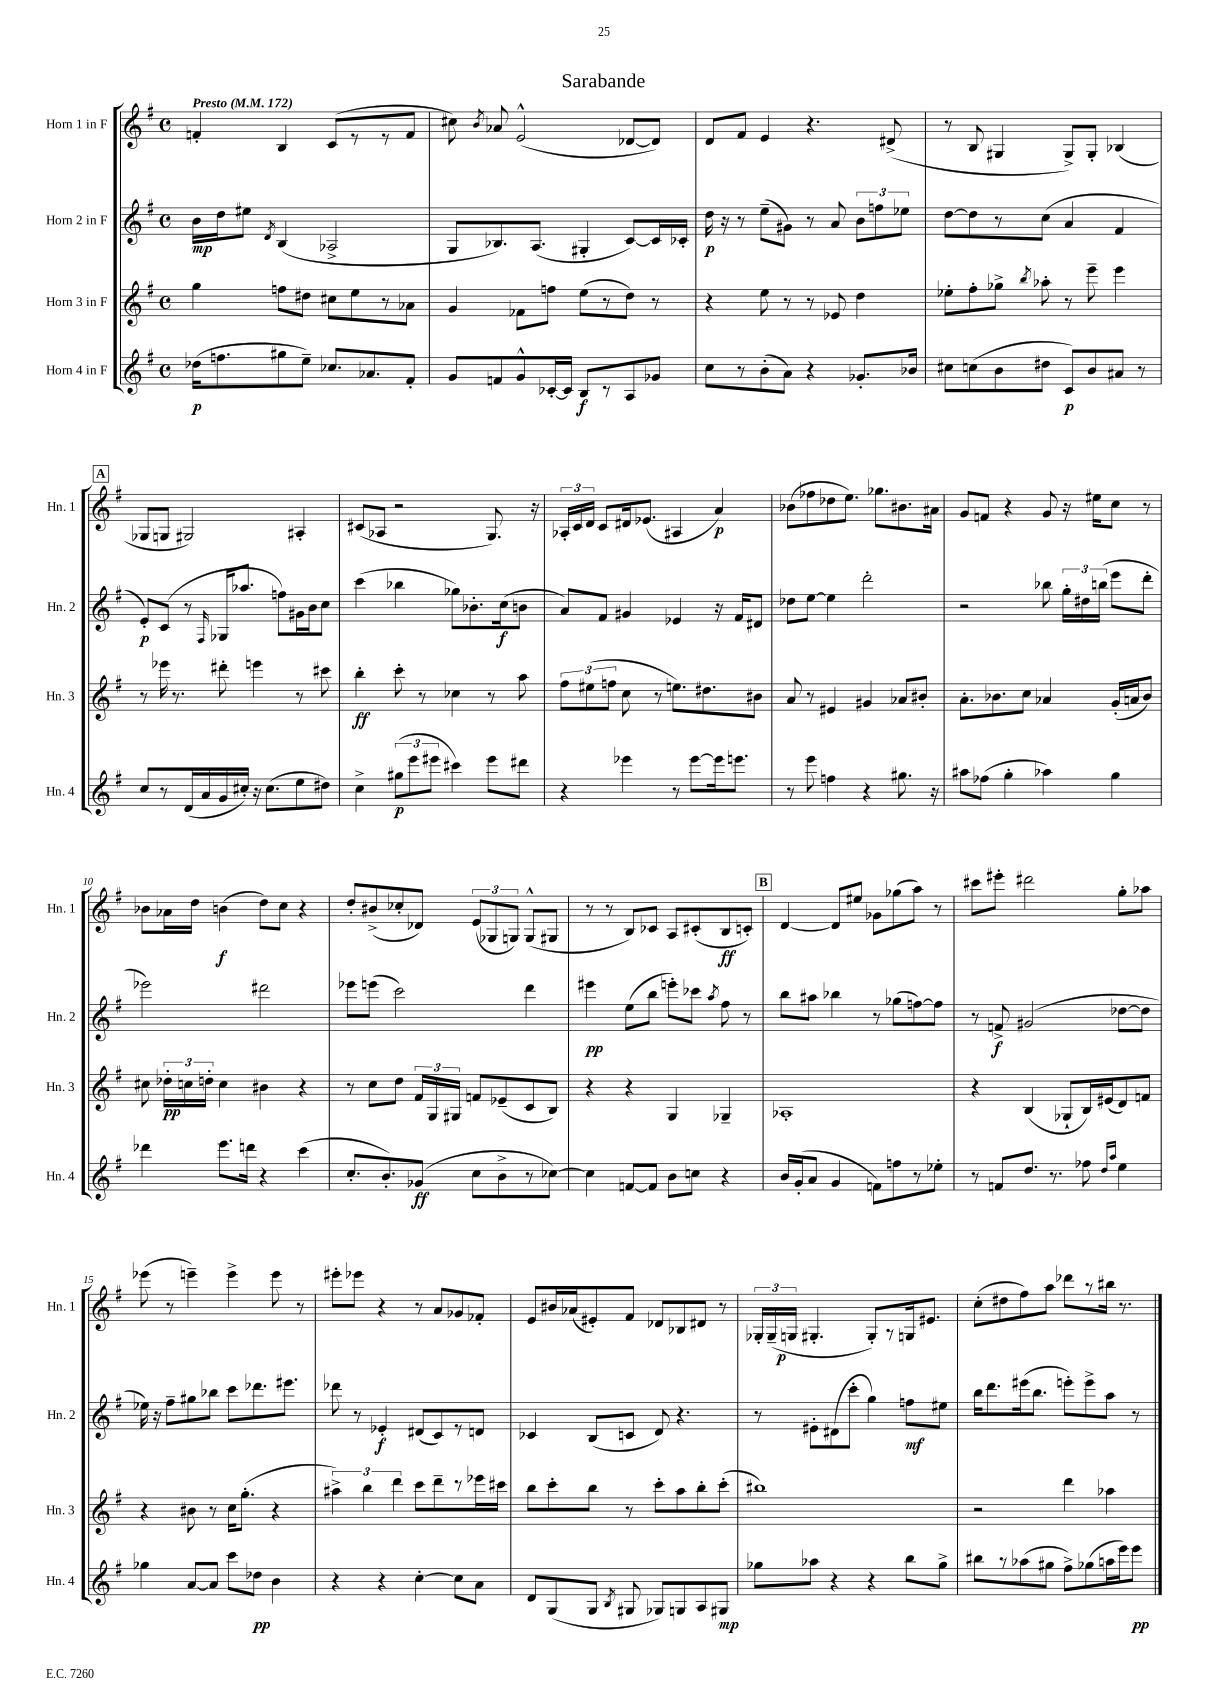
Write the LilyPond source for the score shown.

\header { title = "Sarabande" }
<<
\new StaffGroup <<
\new Staff = "s0" \with { instrumentName = "Horn 1 in F" shortInstrumentName = "Hn. 1" } {
    \clef treble \key g \major \defaultTimeSignature \time 4/4 \tempo "Presto" 4 = 172
    \autoBeamOff f'4-. b4 c'8[( r8 r8 f'8] |
    cis''8) \acciaccatura { b'8 } aes'8 e'2-^( des'8[~ des'8]) |
    d'8[ fis'8] e'4 r4. dis'8->( |
    r8 b8 gis4 gis8[->) gis8]-. bes4( |
    \mark \markup { \box "A" } ges8[ g8] gis2) ais4-. |
    cis'8[( aes8] r2 g8.) r16 |
    \tuplet 3/2 { aes16[-. c'16 d'16] } c'8[ dis'16 ees'8.]( ais4 a'4\p) |
    bes'8[( fes''8 des''8 e''8.]) ges''8.[ bis'8. ais'16] |
    g'8[ f'8] r4 g'8 r16 eis''16[ c''8] r8 |
    bes'8[ aes'16 d''16] b'4\f( d''8[) c''8] r4 |
    d''8[-. bis'8->( ces''8-. des'8]) \tuplet 3/2 { e'8[( ges8 g8]) } g8[-^( gis8] |
    r8 r8 b8[) ces'8] a8[ cis'8-.( b8\ff c'8]-.) |
    \mark \markup { \box "B" } d'4~ d'8[ eis''8] ges'8[ ges''8( a''8]) r8 |
    cis'''8[ eis'''8]-. dis'''2 g''8[-. aes''8] |
    ees'''8( r8 e'''4--) e'''4-> e'''8 r8 |
    eis'''8[-. ees'''8] r4 r8 a'8[ ges'8 fes'8]-. |
    e'8[ bis'16 aes'16( eis'8-.) fis'8] des'8[ bes8 dis'8] r8 |
    \tuplet 3/2 { ges16[-. ges16--( g16]\p } gis4.-. gis8[-.) r8 g16 eis'8.] |
    c''8[-.( dis''8 fis''8) a''8] des'''8[ r8 bis''16] r8. \bar "|." |
}
\new Staff = "s1" \with { instrumentName = "Horn 2 in F" shortInstrumentName = "Hn. 2" } {
    \clef treble \key g \major \defaultTimeSignature \time 4/4
    \autoBeamOff b'16[\mp d''16 eis''8] \acciaccatura { d'8 } b4( aes2-> |
    g8[ bes8.) a8.]( gis4-. c'8[~) c'16 ces'16]-. |
    d''16\p r16 r8 e''8[--( gis'8]) r8 a'8 \tuplet 3/2 { b'8[ f''8 ees''8] } |
    d''8[~ d''8 r8 c''8]( a'4 fis'4 |
    \mark \markup { \box "A" } e'8[-.\p) c'8]( r8 \grace { fis16 } ges16[ aes''8.] f''8[) gis'16 b'16 c''8] |
    c'''4( bes''4 ges''8[) bes'8.-. c''16\f( b'8] |
    a'8[) fis'8] gis'4 ees'4 r16 fis'16[ dis'8] |
    des''8[ e''8]~ e''4 d'''2-. |
    r2 bes''8 \tuplet 3/2 { g''16[-. dis''16 b''16]( } e'''8[ d'''8]-. |
    ees'''2) dis'''2 |
    ees'''8[ e'''8]( c'''2) d'''4 |
    eis'''4\pp e''8[( b''8] e'''8[-.) ces'''8] \acciaccatura { a''8 } fis''8 r8 |
    \mark \markup { \box "B" } b''8[ ais''8] bes''4 r8 ges''8[( f''8~) f''8] |
    r8 f'8->\f gis'2( des''8[~ des''8] |
    ees''16) r16 fis''8[-- gis''8 bes''8] c'''8[ des'''8. eis'''8.] |
    des'''8 r8 ees'4-.\f dis'8[( c'8) r8 d'8] |
    ces'4 b8[( c'8] d'8) r4. |
    r8 eis'8[-. dis'8( c'''8]-. g''4) f''8[\mf eis''8] |
    b''16[ d'''8. eis'''16( b''8.] e'''8[-.) e'''8-> a''8] r8 \bar "|." |
}
\new Staff = "s2" \with { instrumentName = "Horn 3 in F" shortInstrumentName = "Hn. 3" } {
    \clef treble \key g \major \defaultTimeSignature \time 4/4
    \autoBeamOff g''4 f''8[ dis''8] cis''8[ e''8 r8 aes'8] |
    g'4 fes'8[ f''8] e''8[( r8 d''8]) r8 |
    r4 e''8 r8 r8 ees'8 d''4 |
    ees''8[-. fis''8-. ges''8]-> \acciaccatura { b''8 } aes''8-. r8 e'''8-- e'''4 |
    \mark \markup { \box "A" } r8 ees'''16 r8. dis'''8-. e'''4 r8 cis'''8 |
    b''4-.\ff c'''8-. r8 ces''4 r8 a''8 |
    \tuplet 3/2 { fis''8[ eis''8( f''8] } c''8 r8 e''8.[) dis''8. bis'8] |
    a'8 r8 eis'4 gis'4 aes'8[ bis'8]-. |
    a'8.[-. bes'8. c''8] aes'4 g'16[-.( a'16 bes'8]) |
    cis''8 \tuplet 3/2 { des''16[-.\pp c''16 d''16]-. } c''4 bis'4 r4 |
    r8 c''8[ d''8] \tuplet 3/2 { fis'16[ g16 gis16] } f'8[ ees'8--( c'8 b8]) |
    r4 r4 g4 ges4-- |
    \mark \markup { \box "B" } aes1-. |
    r4 b4( ges8[-! b16) eis'16( d'8) f'8] |
    r4 bis'8 r8 c''16[ g''8.]-.( r4 |
    \tuplet 3/2 { ais''4->) b''4 d'''4 } c'''8[ d'''8-- r8 ees'''16 cis'''16] |
    b''8[ c'''8-. b''8] r8 c'''8[-. a''8 b''8-. c'''8]-.( |
    bis''1) |
    r2 d'''4 aes''4 \bar "|." |
}
\new Staff = "s3" \with { instrumentName = "Horn 4 in F" shortInstrumentName = "Hn. 4" } {
    \clef treble \key g \major \defaultTimeSignature \time 4/4
    \autoBeamOff des''16[\p( f''8. gis''8 e''8]--) ces''8.[ aes'8. fis'8]-. |
    g'8[ f'8 g'8-^ ces'16~-. ces'16] b8[\f r8 a8 ges'8] |
    c''8[ r8 b'8-.( a'8]) r4 ges'8.[-. bes'16] |
    cis''8[ c''8( b'8 dis''8] c'8[\p) b'8 ais'8] r8 |
    \mark \markup { \box "A" } c''8[ r8 d'16( a'16 g'16 cis''16]-.) r16 cis''8.[( e''8 dis''8]) |
    c''4-> \tuplet 3/2 { gis''8[\p( e'''8 eis'''8] } cis'''4) eis'''8[ dis'''8] |
    r4 ees'''4 r8 ees'''8[~ ees'''16 e'''8.] |
    r8 e'''8 f''4 r4 gis''8. r16 |
    ais''8[ fes''8]( g''4-. aes''4) g''4 |
    des'''4 e'''8.[ d'''16] r4 c'''4( |
    c''8.[-. b'8.-.) ges'8]\ff( c''8[ b'8-> r8 ces''8]~) |
    ces''4 f'8[~ f'8] b'8[ c''8] r4 |
    \mark \markup { \box "B" } b'16[ g'16-.( a'8] g'4 f'8[) f''8 r8 ees''8]-. |
    r8 f'8[ d''8.] r8. fes''8 \grace { d''16[ a''16] } e''4 |
    ges''4 a'8[~ a'8] c'''8[ des''8]\pp b'4 |
    r4 r4 c''4~-. c''8[ a'8] |
    d'8[ g8( g8] \acciaccatura { b8 } gis8 ges8[) g8 a8 gis8]\mp |
    ges''8[ aes''8] r4 r4 b''8[ ges''8]-> |
    bis''8[ r8 aes''8( gis''8] fis''8[->) ges''8( a''16 e'''16) e'''8]\pp \bar "|." |
}
>>
>>
